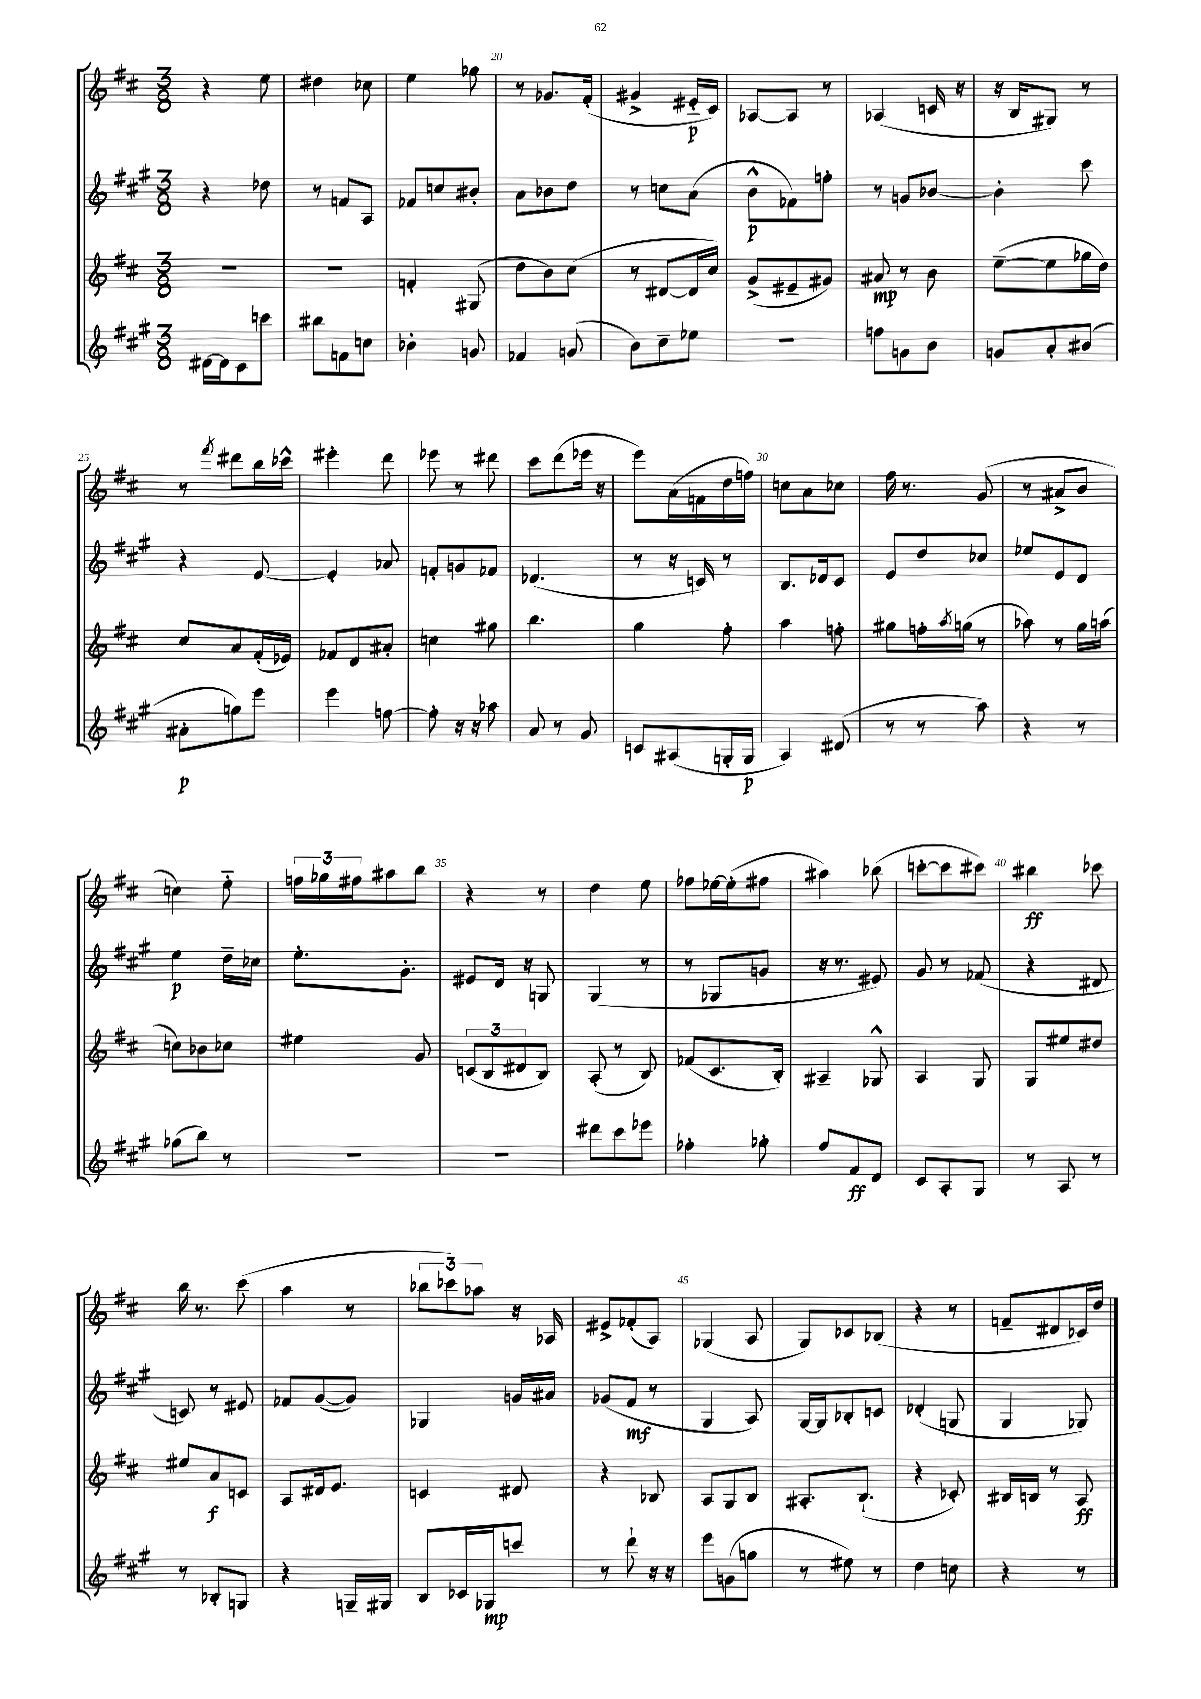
<<
\new StaffGroup <<
\new Staff = "s0" {
    \clef treble \key d \major \numericTimeSignature \time 3/8
    r4 e''8 |
    dis''4 ces''8 |
    e''4 ges''8 |
    r8 ges'8. fis'16-.( |
    gis'4-> eis'16-_\p cis'16) |
    aes8~ aes8 r8 |
    aes4( c'16 r16 |
    r16 b16 gis8) r8 |
    r8 \acciaccatura { fis'''8 } dis'''8 b''16 ces'''16-^ |
    eis'''4-. d'''8 |
    ees'''8 r8 dis'''8 |
    cis'''8 d'''8( ees'''16 r16 |
    e'''8) a'16( f'16 d''16 f''16) |
    c''8 a'8 ces''8 |
    fis''16 r8. g'8( |
    r8 ais'8-> b'8 |
    c''4) e''8-_ |
    \tuplet 3/2 { f''16 ges''16 fis''16 } ais''8 b''8 |
    r4 r8 |
    d''4 e''8 |
    fes''8 ees''16~ ees''16-.( fis''8 |
    ais''4) bes''8( |
    c'''8~-. c'''8 cis'''8) |
    bis''4\ff ces'''8 |
    b''16 r8. cis'''8( |
    a''4 r8 |
    \tuplet 3/2 { bes''8 ces'''8) aes''8 } r16 aes16 |
    eis'8-> fes'8-.( a8) |
    ges4( a8 |
    g8) ces'8 bes8( |
    r4 r8 |
    f'8-- dis'8 ces'16) d''16 \bar "|." |
}
\new Staff = "s1" {
    \clef treble \key a \major \numericTimeSignature \time 3/8
    r4 des''8 |
    r8 f'8 a8 |
    fes'8 c''8 bis'8-. |
    a'8 bes'8 d''8 |
    r8 c''8 a'8( |
    b'8-^\p fes'8) f''8-. |
    r8 g'8 bes'8~ |
    bes'4-. cis'''8 |
    r4 e'8~ |
    e'4-. aes'8 |
    f'8-. g'8 fes'8 |
    des'4.( |
    r8 r16 c'16) r8 |
    b8. des'16 cis'8 |
    e'8 d''8 ces''8 |
    ees''8 e'8 d'8 |
    e''4\p d''16-- ces''16 |
    e''8.-. gis'8.-. |
    eis'8 d'16 r16 g8 |
    gis4( r8 |
    r8 ges8 g'8 |
    r16 r8. eis'8) |
    gis'8 r8 fes'8( |
    r4 dis'8 |
    c'8) r8 eis'8 |
    fes'8 gis'8~( gis'8) |
    ges4 g'16 ais'16 |
    ges'8( fis'8\mf r8 |
    gis4 a8) |
    gis16~ gis16 bes8-. c'8 |
    des'4-.( g8 |
    gis4 ges8) \bar "|." |
}
\new Staff = "s2" {
    \clef treble \key d \major \numericTimeSignature \time 3/8
    R4. |
    R4. |
    f'4-. gis8( |
    d''8 b'8) cis''8( |
    r8 dis'8~ dis'16 cis''16) |
    g'8->( eis'8-- gis'8) |
    ais'8\mp r8 b'8 |
    e''8~--( e''8 ges''16 d''16) |
    cis''8 a'8 fis'16-.( ees'16) |
    fes'8 d'8 ais'8-. |
    c''4 gis''8 |
    b''4. |
    g''4 fis''8-. |
    a''4 f''8-. |
    gis''8 f''16-. \acciaccatura { a''8 } g''16( r8 |
    aes''8) r8 g''16 a''16( |
    c''8) bes'8 ces''8 |
    eis''4 g'8 |
    \tuplet 3/2 { c'8( b8 dis'8 } b8) |
    a8-.( r8 b8) |
    fes'8( cis'8. b16-.) |
    ais4-- ges8-^ |
    a4 g8 |
    g8 eis''8 dis''8 |
    eis''8 a'8\f c'8 |
    a8 dis'16 e'8. |
    c'4 dis'8 |
    r4 bes8 |
    a8 g8 b8 |
    ais8.-. b8.-!( |
    r4 ces'8-.) |
    bis16 b16 r8 a8\ff \bar "|." |
}
\new Staff = "s3" {
    \clef treble \key a \major \numericTimeSignature \time 3/8
    dis'16~ dis'16 cis'8 c'''8 |
    bis''8 f'8 c''8 |
    bes'4-. g'8 |
    fes'4 g'8( |
    b'8) cis''8-- ees''8 |
    R4. |
    f''8 g'8 b'8 |
    g'8 a'8-. bis'8( |
    ais'8-.\p g''8) e'''8 |
    e'''4 f''8~ |
    f''8-. r16 r16 aes''8 |
    a'8 r8 gis'8 |
    c'8 ais8( g16-. g16\p |
    a4) dis'8( |
    r8 r8 a''8) |
    r4 r8 |
    ges''8( b''8) r8 |
    R4. |
    R4. |
    dis'''8 cis'''8 ees'''8 |
    fes''4-. ges''8-. |
    fis''8 fis'8\ff d'8 |
    cis'8 a8-. gis8 |
    r8 a8 r8 |
    r8 bes8-. g8 |
    r4 g16-- gis16 |
    b8 ces'16 ges16\mp c'''8 |
    r8 d'''8-! r16 r16 |
    e'''8 g'8( g''8 |
    r8 eis''8) r8 |
    d''4 c''8 |
    r4 r8 \bar "|." |
}
>>
>>
\layout { \context { \Score currentBarNumber = #17 \override BarNumber.break-visibility = ##(#f #t #t) barNumberVisibility = #(every-nth-bar-number-visible 5) } }
